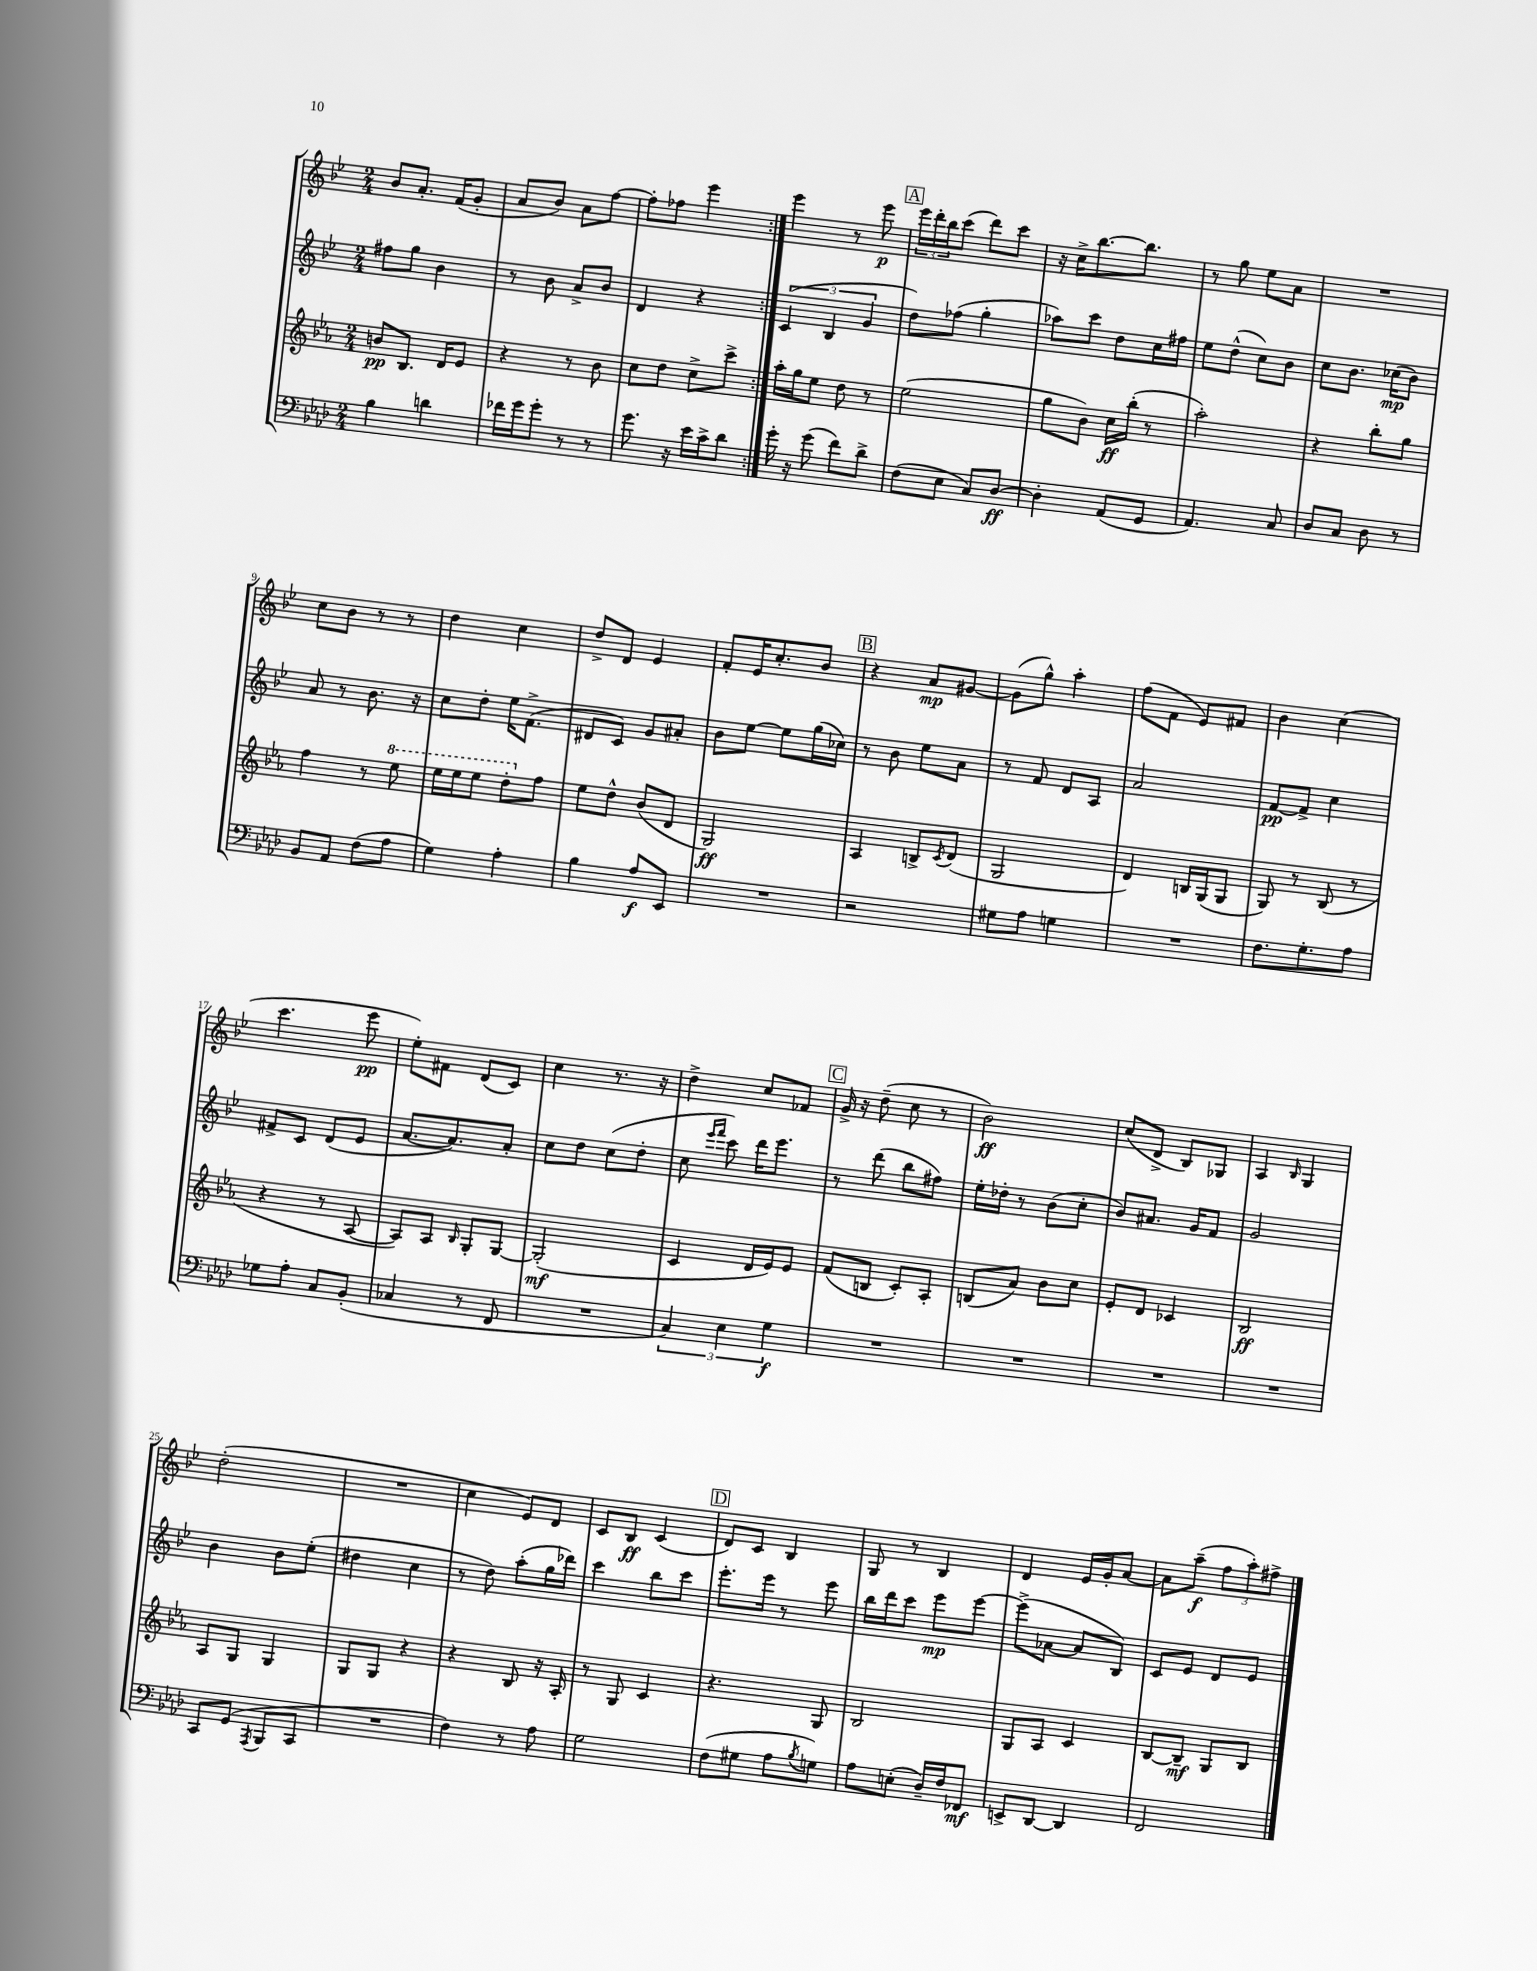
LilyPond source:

<<
\new StaffGroup <<
\new Staff = "s0" {
    \clef treble \key bes \major \numericTimeSignature \time 2/4
    \repeat volta 2 { bes'8 a'8.-. f'16( g'8-. |
    a'8 bes'8) a'8 f''8~ |
    f''8-. fes''8 ees'''4 | }
    ees'''4 r8 ees'''8\p |
    \mark \markup { \box "A" } \tuplet 3/2 { ees'''16 d'''16-. bes''16 } c'''8( d'''8) c'''8 |
    r16 c''16-> bes''8.~ bes''8. |
    r8 g''8 ees''8 a'8 |
    R2 |
    c''8 bes'8 r8 r8 |
    d''4 c''4 |
    d''8-> d'8 ees'4 |
    f'8-. ees'16 c''8.-. bes'8 |
    \mark \markup { \box "B" } r4 a'8\mp gis'8~ |
    gis'8( g''8-^) a''4-. |
    f''8( f'8 ees'8) fis'8 |
    bes'4 c''4( |
    c'''4. ees'''8\pp |
    ees''8-.) fis'8 d'8( c'8) |
    c''4 r8. r16 |
    d''4-> c''8 fes'8 |
    \mark \markup { \box "C" } g'16-> r16 d''8--( c''8 r8 |
    bes'2\ff) |
    c''8( d'8-> bes8) ges8 |
    a4 \grace { bes16 } g4 |
    d''2-.( |
    R2 |
    c''4 ees'8) d'8 |
    c'8 bes8\ff c'4( |
    \mark \markup { \box "D" } d'8) c'8 bes4 |
    g8 r8 bes4 |
    d'4 ees'16 g'16-. a'8~ |
    a'8 a''8--\f( \tuplet 3/2 { f''8 a''8-.) fis''8-> } \bar "|." |
}
\new Staff = "s1" {
    \clef treble \key bes \major \numericTimeSignature \time 2/4
    \repeat volta 2 { fis''8 g''8 bes'4 |
    r8 bes'8 a'8-> bes'8 |
    d'4 r4 | }
    \tuplet 3/2 { c'4( bes4 g'4 } |
    \mark \markup { \box "A" } d''8) fes''8( g''4-. |
    aes''8) c'''8 d''8 c''16 fis''16 |
    ees''8 d''8-^( c''8) bes'8 |
    c''8 bes'8. ces''16\mp( bes'8) |
    a'8 r8 bes'8. r16 |
    c''8 d''8-. ees''16 f'8.->( |
    dis'8 c'8) g'8 ais'8-. |
    bes'8 ees''8~ ees''8 g''16( ces''16) |
    \mark \markup { \box "B" } r8 bes'8 ees''8 a'8 |
    r8 f'8 d'8 a8 |
    a'2 |
    f'8~\pp f'8-> c''4 |
    fis'8-> c'8 d'8( ees'8 |
    a'8.~ a'8.) a'8-. |
    c''8 d''8 c''8( d''8-. |
    c''8 \grace { ees'''16 f'''16 } c'''8) d'''16 ees'''8. |
    \mark \markup { \box "C" } r8 d'''8( bes''8 fis''8) |
    ees''16-. des''16-. r8 bes'8( c''8-. |
    bes'8) ais'8. g'16 f'8 |
    g'2 |
    bes'4 bes'8 ees''8-.( |
    dis''4 c''4 |
    r8 d''8) a''8-.( g''16 des'''16) |
    c'''4 bes''8 c'''8 |
    \mark \markup { \box "D" } ees'''8.-. ees'''16 r8 ees'''8 |
    bes''16 d'''16 c'''8 ees'''8\mp ees'''8~ |
    ees'''8->( aes'8~ aes'8 bes8) |
    c'8 ees'8 d'8 ees'8 \bar "|." |
}
\new Staff = "s2" {
    \clef treble \key ees \major \numericTimeSignature \time 2/4
    \repeat volta 2 { b'8\pp bes8. d'16 ees'8 |
    r4 r8 bes'8 |
    c''8 d''8 c''8-> c'''8-> | }
    aes''16-. g''16 ees''8 d''8 r8 |
    \mark \markup { \box "A" } ees''2( |
    g''8 bes'8) c''16\ff bes''16-.( r8 |
    aes''2-.) |
    r4 bes''8-. g''8 |
    f''4 r8 \ottava #1 ees'''8 |
    ees'''16 ees'''16 ees'''8 d'''8-. \ottava #0 f''8 |
    ees''8 d''8-^ bes'8( d'8 |
    g2\ff) |
    \mark \markup { \box "B" } aes4 b8-> \acciaccatura { c'8 } d'8( |
    g2 |
    d'4) b16 g16( g8 |
    g8) r8 bes8( r8 |
    r4 r8 aes8~ |
    aes8) aes8 \grace { bes16 } g8-. g8~ |
    g2-.\mf( |
    c'4 d'16 ees'16) ees'8 |
    \mark \markup { \box "C" } f'8( b8 c'8-.) aes8-. |
    b8( aes'8) bes'8 c''8 |
    ees'8-. d'8 ces'4 |
    bes2\ff |
    aes8 g8 g4 |
    g8 g8 r4 |
    r4 bes8 r16 aes16-. |
    r8 g8 c'4 |
    \mark \markup { \box "D" } r4. g8 |
    bes2 |
    g8 aes8 c'4 |
    bes8~ bes8--\mf g8 bes8 \bar "|." |
}
\new Staff = "s3" {
    \clef bass \key aes \major \numericTimeSignature \time 2/4
    \repeat volta 2 { bes4 d'4 |
    fes'16 g'16 g'8-. r8 r8 |
    g'8. r16 ees'16 c'16-> des'8 | }
    g'16-. r16 g'8( f'8) des'8-> |
    \mark \markup { \box "A" } f8( ees8 c8) des8~\ff |
    des4-. aes,8( g,8 |
    aes,4.) c8 |
    des8 c8 des8 r8 |
    bes,8 aes,8 f8( aes8 |
    g4) aes4-. |
    bes4 aes8\f ees,8 |
    R2 |
    \mark \markup { \box "B" } r2 |
    gis8 aes8 g4 |
    R2 |
    f8. g8.-. aes8 |
    ges8 aes8-. c8 bes,8-.( |
    ces4 r8 f,8 |
    R2 |
    \tuplet 3/2 { c4) ees4 g4\f } |
    \mark \markup { \box "C" } R2 |
    R2 |
    R2 |
    R2 |
    c,8 g,8( \acciaccatura { aes,,8 } bes,,8 c,8 |
    R2 |
    f4) r8 aes8 |
    g2 |
    \mark \markup { \box "D" } f8( gis8 aes8 \acciaccatura { bes8 } g8) |
    aes8 e8-.( des16--) f16 fes,8\mf |
    e,8-> des,8~ des,4 |
    f,2 \bar "|." |
}
>>
>>
